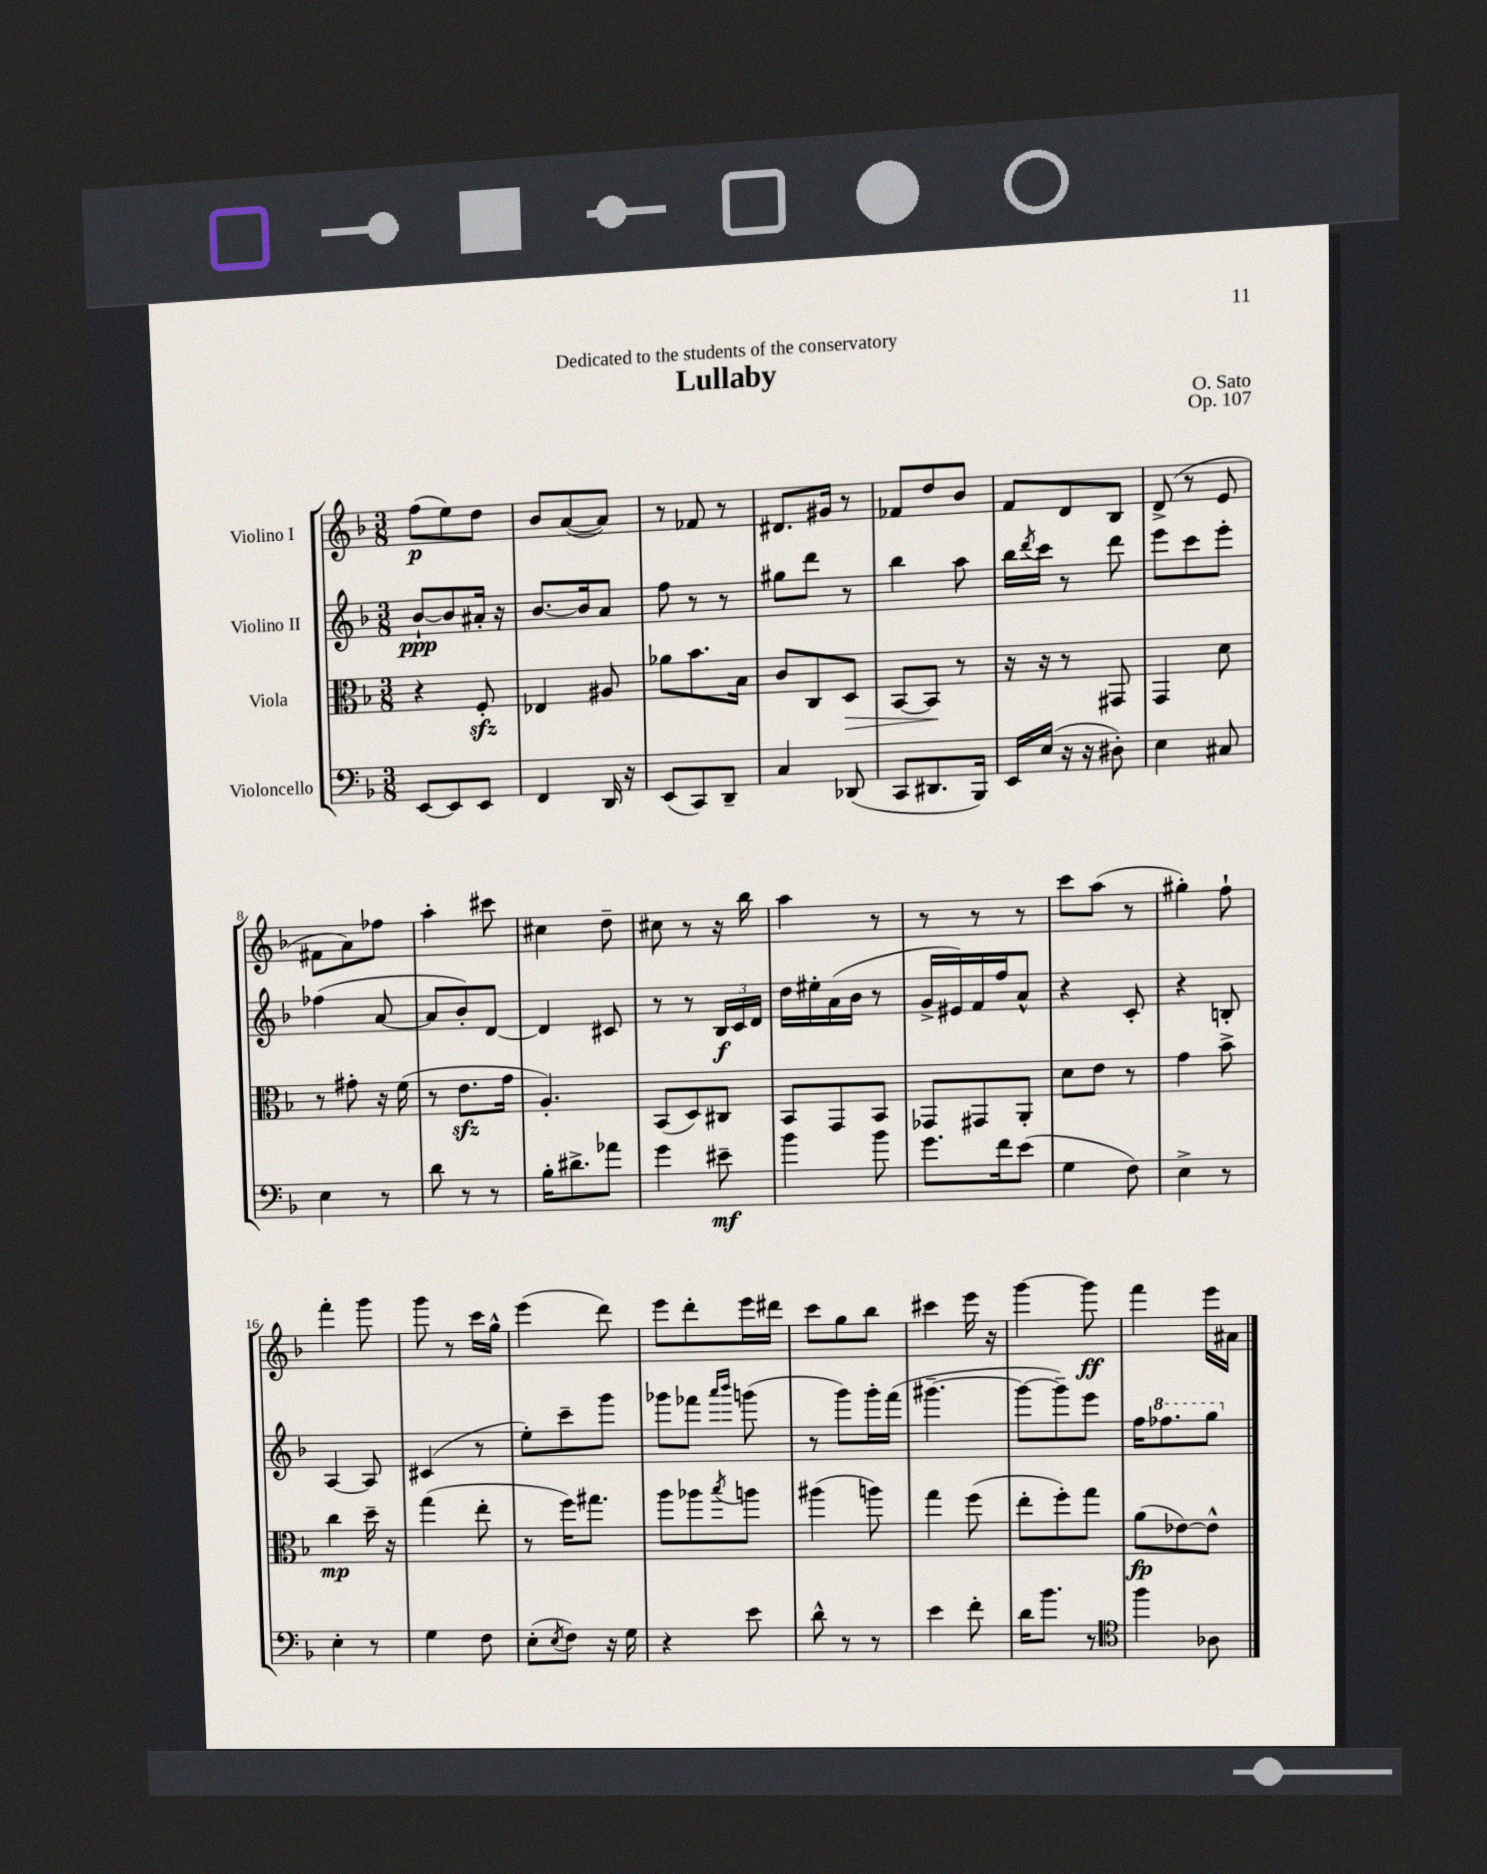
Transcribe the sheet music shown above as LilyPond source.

\header { title = "Lullaby" composer = "O. Sato" dedication = "Dedicated to the students of the conservatory" opus = "Op. 107" }
<<
\new StaffGroup <<
\new Staff = "s0" \with { instrumentName = "Violino I" } {
    \clef treble \key f \major \numericTimeSignature \time 3/8
    f''8\p( e''8) d''8 |
    bes'8 a'8~( a'8) |
    r8 fes'8 r8 |
    dis'8. gis'16 r8 |
    fes'8 d''8 bes'8 |
    f'8 d'8 bes8 |
    d'8->( r8 e'8 |
    fis'8 a'8) fes''8 |
    a''4-. cis'''8 |
    cis''4 d''8-- |
    cis''8 r8 r16 bes''16 |
    a''4 r8 |
    r8 r8 r8 |
    c'''8 a''8( r8 |
    gis''4-.) f''8-! |
    f'''4-. g'''8 |
    g'''8 r8 c'''16 g''16-^ |
    e'''4( d'''8) |
    e'''8 d'''8-. e'''16 dis'''16 |
    c'''8 g''8 bes''8 |
    cis'''4 e'''16 r16 |
    g'''4~ g'''8\ff |
    f'''4 e'''16 ais'16 \bar "|." |
}
\new Staff = "s1" \with { instrumentName = "Violino II" } {
    \clef treble \key f \major \numericTimeSignature \time 3/8
    bes'8~-!\ppp bes'8 ais'16-. r16 |
    bes'8.~ bes'16 a'8 |
    f''8 r8 r8 |
    gis''8 d'''8 r8 |
    bes''4 a''8 |
    bes''16 \acciaccatura { d'''8 } c'''16 r8 d'''8 |
    e'''8 c'''8 e'''8-. |
    fes''4( a'8~ |
    a'8 bes'8-.) d'8~ |
    d'4 cis'8 |
    r8 r8 \tuplet 3/2 { bes16\f c'16 d'16 } |
    d''16 eis''16-. a'16( bes'16 r8 |
    g'16-> eis'16) f'16 f''16 a'8-^ |
    r4 c'8-. |
    r4 b8-. |
    a4~ a8 |
    cis'4( r8 |
    e''8-.) c'''8-- g'''8 |
    ges'''8 fes'''8 \grace { a'''16 bes'''16 } g'''8( |
    r8 g'''8) g'''16-. f'''16( |
    gis'''4.~-- |
    gis'''8~ gis'''8--) e'''8 |
    f''16 \ottava #1 fes'''8. g'''8 \ottava #0 \bar "|." |
}
\new Staff = "s2" \with { instrumentName = "Viola" } {
    \clef alto \key f \major \numericTimeSignature \time 3/8
    r4 f8-.\sfz |
    ees4 ais8 |
    aes'8 bes'8. bes16 |
    c'8 c8 d8\> |
    bes,8~ bes,8\! r8 |
    r16 r16 r8 gis,8 |
    g,4 d'8 |
    r8 gis'8-. r16 f'16( |
    r8 e'8.\sfz g'16 |
    a4.-.) |
    bes,8( d8) cis8 |
    bes,8 g,8 bes,8 |
    ges,8 gis,8 a,8-. |
    d'8 e'8 r8 |
    g'4 bes'8-> |
    c''4\mp d''16-- r16 |
    g''4( e''8-. |
    r8 f''16) gis''8. |
    a''8 aes''8 \acciaccatura { bes''8 } a''8 |
    ais''4( a''8) |
    g''4 f''8( |
    e''8-. f''8-.) g''8 |
    a'8\fp( ees'8~) ees'8-^ \bar "|." |
}
\new Staff = "s3" \with { instrumentName = "Violoncello" } {
    \clef bass \key f \major \numericTimeSignature \time 3/8
    e,8~ e,8 e,8 |
    f,4 d,16 r16 |
    e,8( c,8) d,8-- |
    c4 des,8( |
    c,8 dis,8. bes,,16) |
    e,16 e16( r16 r16 dis8-.) |
    e4 cis8 |
    e4 r8 |
    d'8 r8 r8 |
    bes16-. dis'8.-> aes'8 |
    g'4 eis'8--\mf |
    bes'4 bes'8 |
    g'8. f'16 e'8( |
    g4 f8) |
    e4-> r8 |
    e4-. r8 |
    g4 f8 |
    e8-.( \acciaccatura { e8 } f8) r16 g16 |
    r4 e'8 |
    d'8-^ r8 r8 |
    e'4 f'8-. |
    d'16 bes'8. r8 |
    \clef tenor f''4 aes8 \bar "|." |
}
>>
>>
